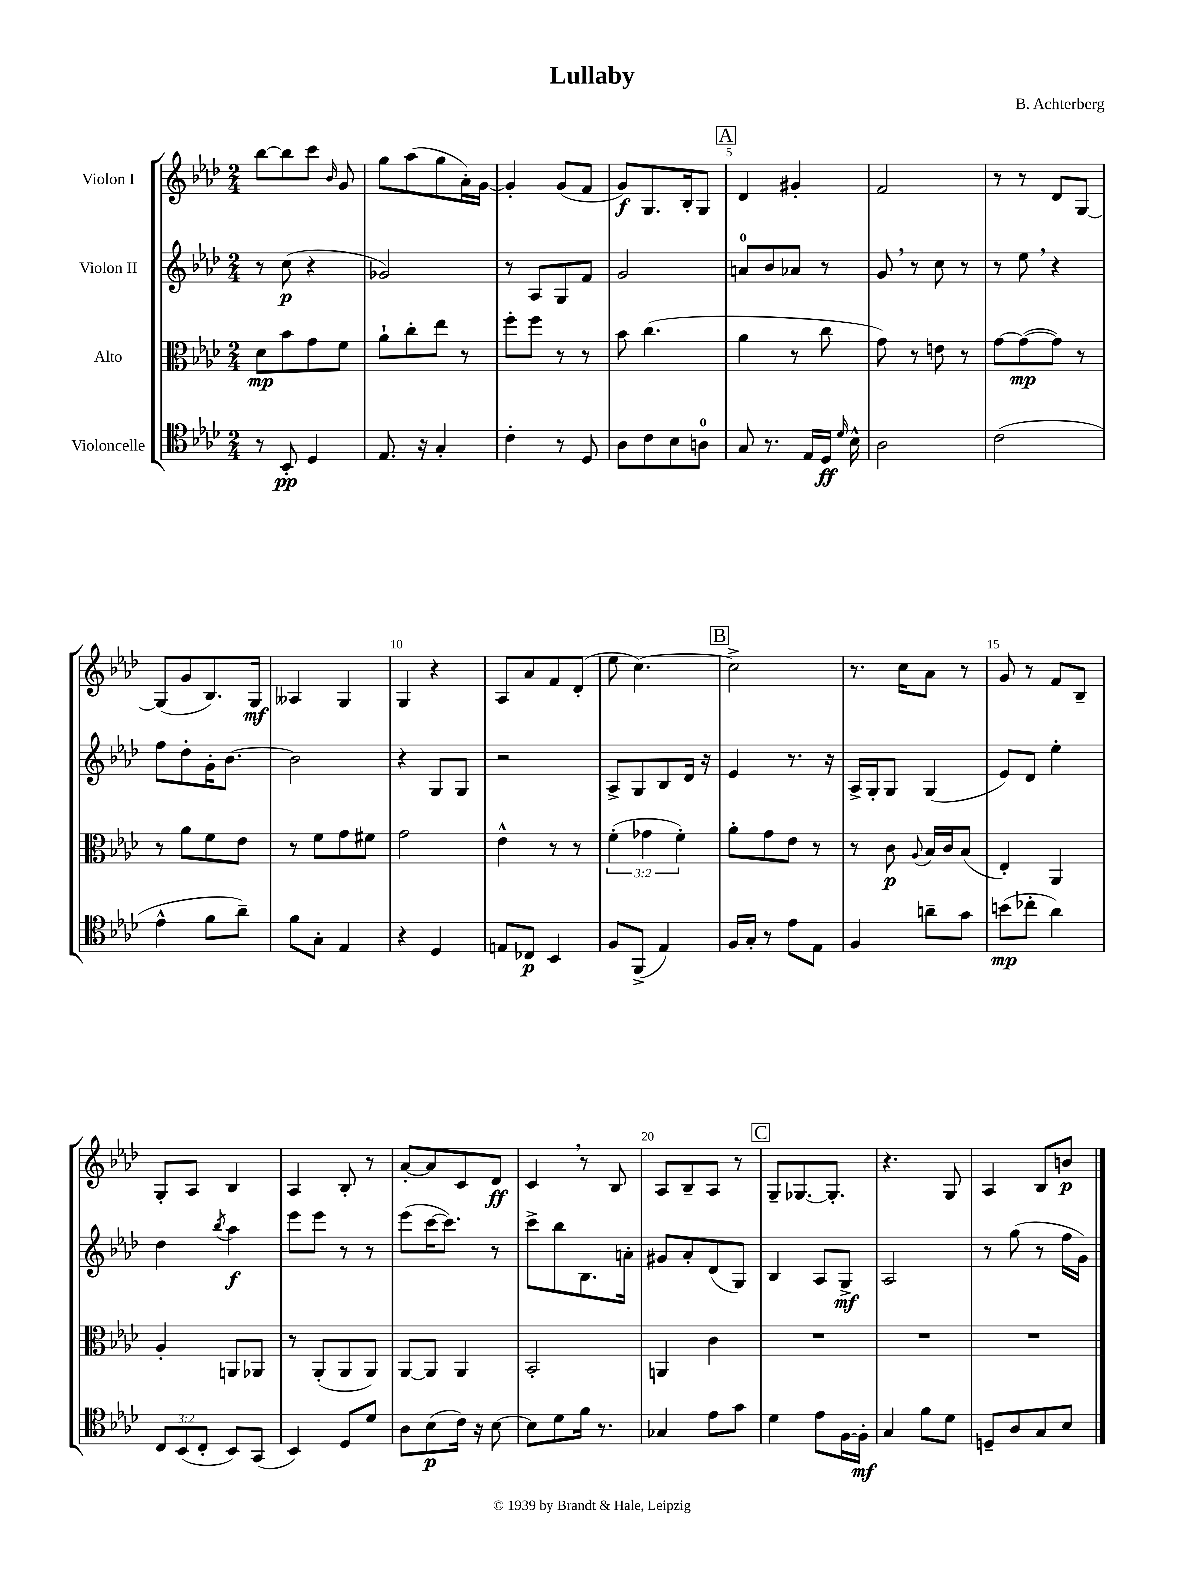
\header { title = "Lullaby" composer = "B. Achterberg" }
<<
\new StaffGroup <<
\new Staff = "s0" \with { instrumentName = "Violon I" } {
    \clef treble \key aes \major \numericTimeSignature \time 2/4
    \autoBeamOff bes''8[~ bes''8 c'''8] \grace { bes'16 } g'8 |
    g''8[ aes''8( g''8 aes'16-.) g'16]~ |
    g'4-. g'8[( f'8] |
    g'8[\f) g8. bes16-. g8] |
    \mark \markup { \box "A" } des'4 gis'4-. |
    f'2 |
    r8 r8 des'8[ g8]~ |
    g8[( g'8 bes8.) g16]\mf |
    aeses4 g4 |
    g4 r4 |
    aes8[ aes'8 f'8 des'8]-.( |
    ees''8 c''4.~) |
    \mark \markup { \box "B" } c''2-> |
    r8. c''16[ aes'8] r8 |
    g'8 r8 f'8[ bes8]-- |
    g8[-. aes8] bes4 |
    aes4 bes8-. r8 |
    aes'8[~-. aes'8 c'8 des'8]\ff |
    c'4 \breathe r8 bes8 |
    aes8[ bes8-- aes8] r8 |
    \mark \markup { \box "C" } g8[-- ges8.~ ges8.]-. |
    r4. g8 |
    aes4 bes8[ b'8]\p \bar "|." |
}
\new Staff = "s1" \with { instrumentName = "Violon II" } {
    \clef treble \key aes \major \numericTimeSignature \time 2/4
    \autoBeamOff r8 c''8\p( r4 |
    ges'2) |
    r8 aes8[ g8 f'8] |
    g'2 |
    \mark \markup { \box "A" } a'8[-0 bes'8 aes'8] r8 |
    g'8 \breathe r8 c''8 r8 |
    r8 ees''8 \breathe r4 |
    f''8[ des''8-. g'16-. bes'8.]~ |
    bes'2 |
    r4 g8[ g8] |
    r2 |
    aes8[-> g8 bes8 des'16] r16 |
    \mark \markup { \box "B" } ees'4 r8. r16 |
    aes16[-> g16-. g8] g4( |
    ees'8[) des'8] ees''4-. |
    des''4 \acciaccatura { bes''8 } aes''4\f |
    ees'''8[ ees'''8] r8 r8 |
    ees'''8[( c'''16~ c'''8.]) r8 |
    c'''8[-> bes''8 bes8. a'16]-. |
    gis'8[ aes'8-. des'8( g8]) |
    \mark \markup { \box "C" } bes4 aes8[ g8]->\mf |
    aes2 |
    r8 g''8( r8 f''16[ g'16]) \bar "|." |
}
\new Staff = "s2" \with { instrumentName = "Alto" } {
    \clef alto \key aes \major \numericTimeSignature \time 2/4 \override Staff.TupletNumber.text = #tuplet-number::calc-fraction-text
    \autoBeamOff des'8[\mp bes'8 g'8 f'8] |
    aes'8[-! c''8-. ees''8] r8 |
    f''8[-. f''8] r8 r8 |
    bes'8 c''4.( |
    \mark \markup { \box "A" } aes'4 r8 c''8 |
    g'8) r8 e'8 r8 |
    g'8[~ g'8~\mp( g'8]) r8 |
    r8 aes'8[ f'8 ees'8] |
    r8 f'8[ g'8 fis'8] |
    g'2 |
    ees'4-^ r8 r8 |
    \tuplet 3/2 { f'4-.( ges'4 f'4-.) } |
    \mark \markup { \box "B" } aes'8[-. g'8 ees'8] r8 |
    r8 c'8\p \appoggiatura { aes8 } bes16[ c'16 bes8]( |
    ees4-.) aes,4 |
    aes4-. a,8[ aes,8] |
    r8 aes,8[-.( aes,8 aes,8]) |
    aes,8[~ aes,8] aes,4 |
    bes,2-. |
    a,4 c'4 |
    \mark \markup { \box "C" } R2 |
    R2 |
    R2 \bar "|." |
}
\new Staff = "s3" \with { instrumentName = "Violoncelle" } {
    \clef tenor \key aes \major \numericTimeSignature \time 2/4 \override Staff.TupletNumber.text = #tuplet-number::calc-fraction-text
    \autoBeamOff r8 bes,8-.\pp des4 |
    ees8. r16 g4-. |
    c'4-. r8 des8 |
    aes8[ c'8 bes8 a8]-0 |
    \mark \markup { \box "A" } g8 r8. ees16[ des16]\ff \grace { des'16 } bes16-^ |
    aes2 |
    c'2( |
    ees'4-^ f'8[ aes'8]--) |
    f'8[ g8]-. ees4 |
    r4 des4 |
    e8[ ces8]\p bes,4 |
    f8[ f,8]->( ees4) |
    \mark \markup { \box "B" } f16[ g16]-. r8 ees'8[ ees8] |
    f4 a'8[-- g'8] |
    b'8[\mp( ces''8]-. aes'4) |
    \tuplet 3/2 { c8[ bes,8( c8]-. } bes,8[) g,8]( |
    bes,4) des8[ des'8] |
    aes8[ bes8\p( c'16]) r16 bes8~ |
    bes8[ des'8 f'16] r8. |
    ges4 ees'8[ g'8] |
    \mark \markup { \box "C" } des'4 ees'8[ f16~ f16]-.\mf |
    g4 f'8[ des'8] |
    d8[-- aes8 g8 bes8] \bar "|." |
}
>>
>>
\layout { \context { \Score \override BarNumber.break-visibility = ##(#f #t #t) barNumberVisibility = #(every-nth-bar-number-visible 5) } }
